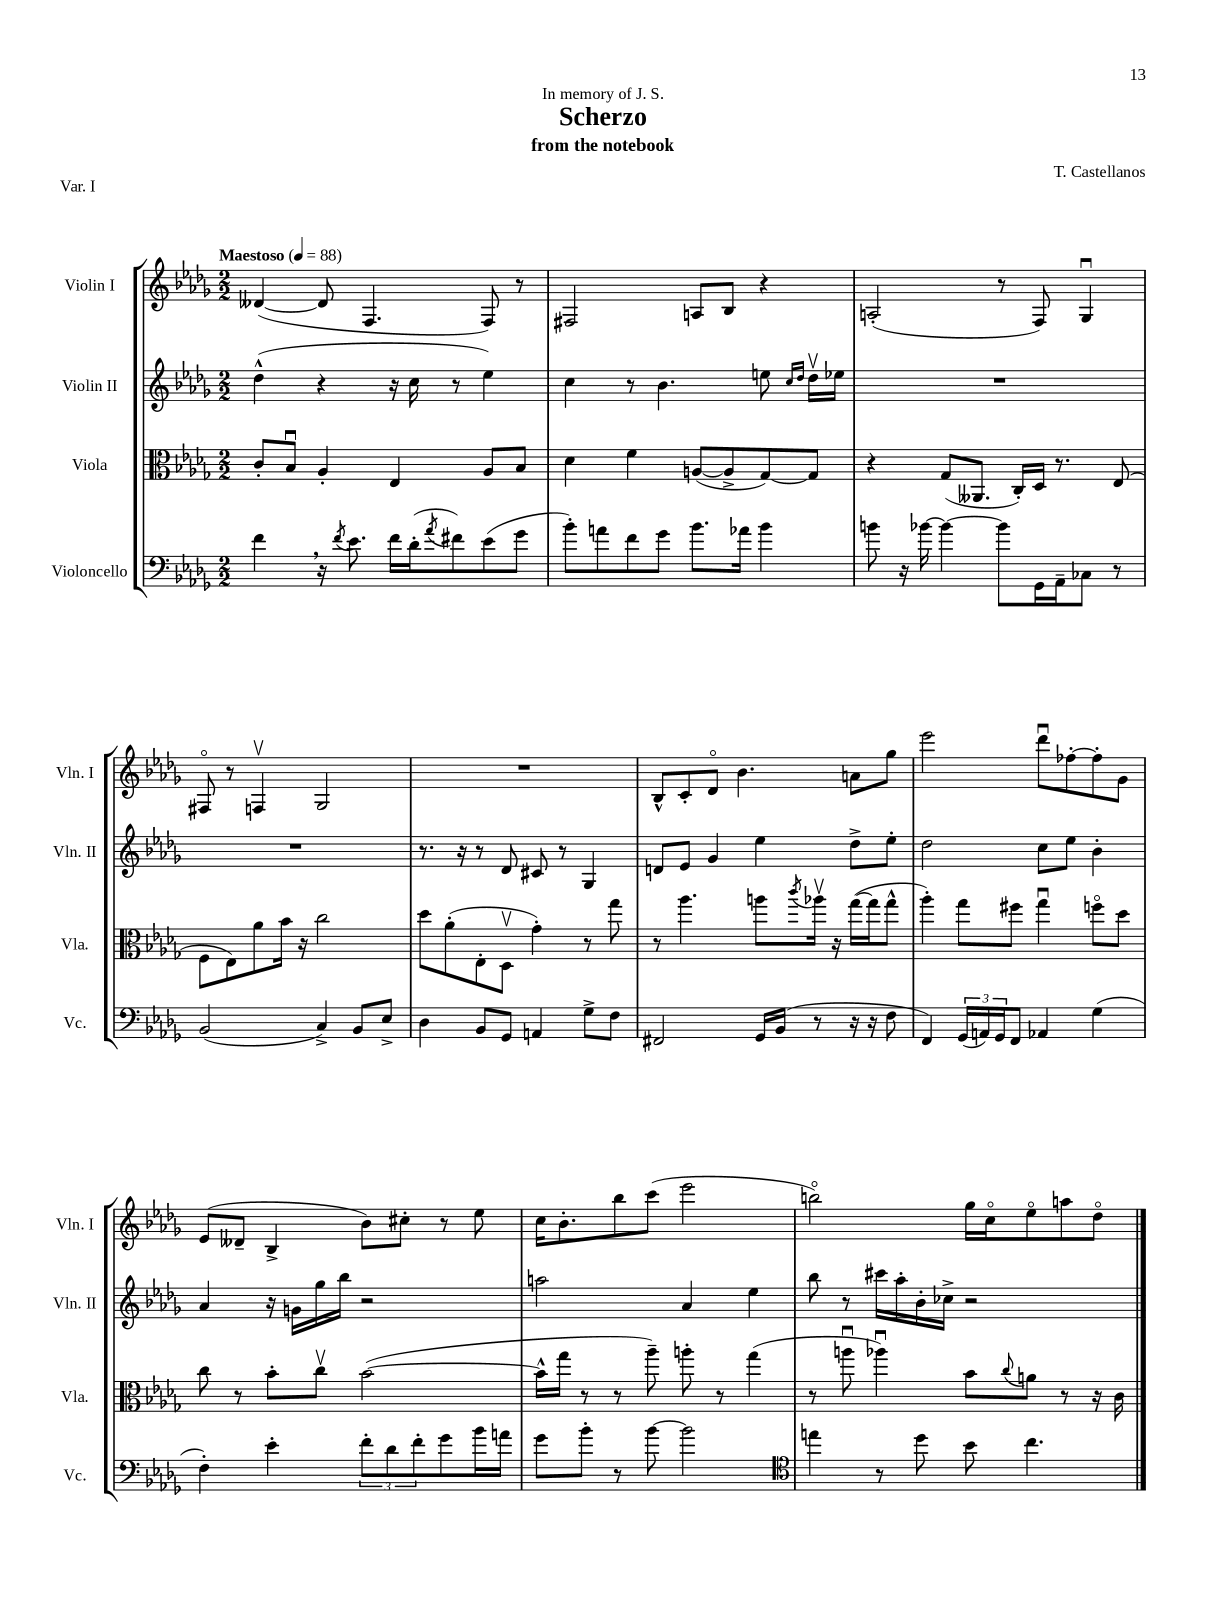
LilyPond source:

\header { title = "Scherzo" composer = "T. Castellanos" subtitle = "from the notebook" dedication = "In memory of J. S." piece = "Var. I" }
<<
\new StaffGroup <<
\new Staff = "s0" \with { instrumentName = "Violin I" shortInstrumentName = "Vln. I" } {
    \clef treble \key des \major \numericTimeSignature \time 2/2 \tempo "Maestoso" 4 = 88
    deses'4~( deses'8 f4. f8) r8 |
    fis2 a8 bes8 r4 |
    a2-.( r8 f8) ges4\downbow |
    fis8\flageolet r8 f4\upbow ges2 |
    R1 |
    bes8-^ c'8-. des'8\flageolet bes'4. a'8 ges''8 |
    ees'''2 des'''8\downbow fes''8~-. fes''8-. ges'8 |
    ees'8( deses'8-- bes4-> bes'8) cis''8-. r8 ees''8 |
    c''16 bes'8.-. bes''8 c'''8( ees'''2 |
    b''2\flageolet) ges''16 c''16\flageolet ees''8\flageolet a''8 des''8\flageolet \bar "|." |
}
\new Staff = "s1" \with { instrumentName = "Violin II" shortInstrumentName = "Vln. II" } {
    \clef treble \key des \major \numericTimeSignature \time 2/2
    des''4-^( r4 r16 c''16 r8 ees''4) |
    c''4 r8 bes'4. e''8 \grace { c''16 des''16 } des''16\upbow ees''16 |
    R1 |
    R1 |
    r8. r16 r8 des'8 cis'8 r8 ges4 |
    d'8 ees'8 ges'4 ees''4 des''8-> ees''8-. |
    des''2 c''8 ees''8 bes'4-. |
    aes'4 r16 g'16 ges''16 bes''16 r2 |
    a''2 aes'4 ees''4 |
    bes''8 r8 cis'''16 aes''16-. bes'16-. ces''16-> r2 \bar "|." |
}
\new Staff = "s2" \with { instrumentName = "Viola" shortInstrumentName = "Vla." } {
    \clef alto \key des \major \numericTimeSignature \time 2/2
    c'8-. bes8\downbow aes4-. ees4 aes8 bes8 |
    des'4 f'4 a8~( a8-> ges8~) ges8 |
    r4 ges8( aeses,8. c16-.) des16 r8. ees8( |
    f8 ees8) aes'8 bes'16 r16 c''2 |
    des''8 aes'8-.( ees8-. des8\upbow ges'4-.) r8 ges''8 |
    r8 aes''4. a''8 \acciaccatura { c'''8 } aes''16\upbow r16 ges''16~( ges''16 ges''8-^ |
    aes''4-.) ges''8 fis''8 ges''4\downbow f''8\flageolet des''8 |
    c''8 r8 bes'8-. c''8\upbow bes'2~( |
    bes'16-^ ges''16 r8 r8 aes''8--) a''8-. r8 ges''4( |
    r8 a''8\downbow aes''4\downbow) bes'8 \appoggiatura { c''8 } a'8 r8 r16 c'16 \bar "|." |
}
\new Staff = "s3" \with { instrumentName = "Violoncello" shortInstrumentName = "Vc." } {
    \clef bass \key des \major \numericTimeSignature \time 2/2
    f'4 \breathe r16 \acciaccatura { f'8 } ees'8. f'16 des'16-.( \acciaccatura { aes'8 } fis'8) ees'8( ges'8 |
    bes'8-.) a'8 f'8 ges'8 bes'8. aes'16 bes'4 |
    b'8 r16 bes'16~ bes'4~ bes'8 ges,16 aes,16-- ces8 r8 |
    bes,2( c4->) bes,8 ees8-> |
    des4 bes,8 ges,8 a,4 ges8-> f8 |
    fis,2 ges,16 bes,16( r8 r16 r16 f8 |
    f,4) \tuplet 3/2 { ges,16( a,16) ges,16 } f,8 aes,4 ges4( |
    f4-.) ees'4-. \tuplet 3/2 { f'8-. des'8 f'8-. } ges'8 bes'16 a'16 |
    ges'8 bes'8-. r8 bes'8~ bes'2 |
    \clef tenor e''4 r8 des''8 bes'8 c''4. \bar "|." |
}
>>
>>
\layout { \context { \Score \remove "Bar_number_engraver" } }
